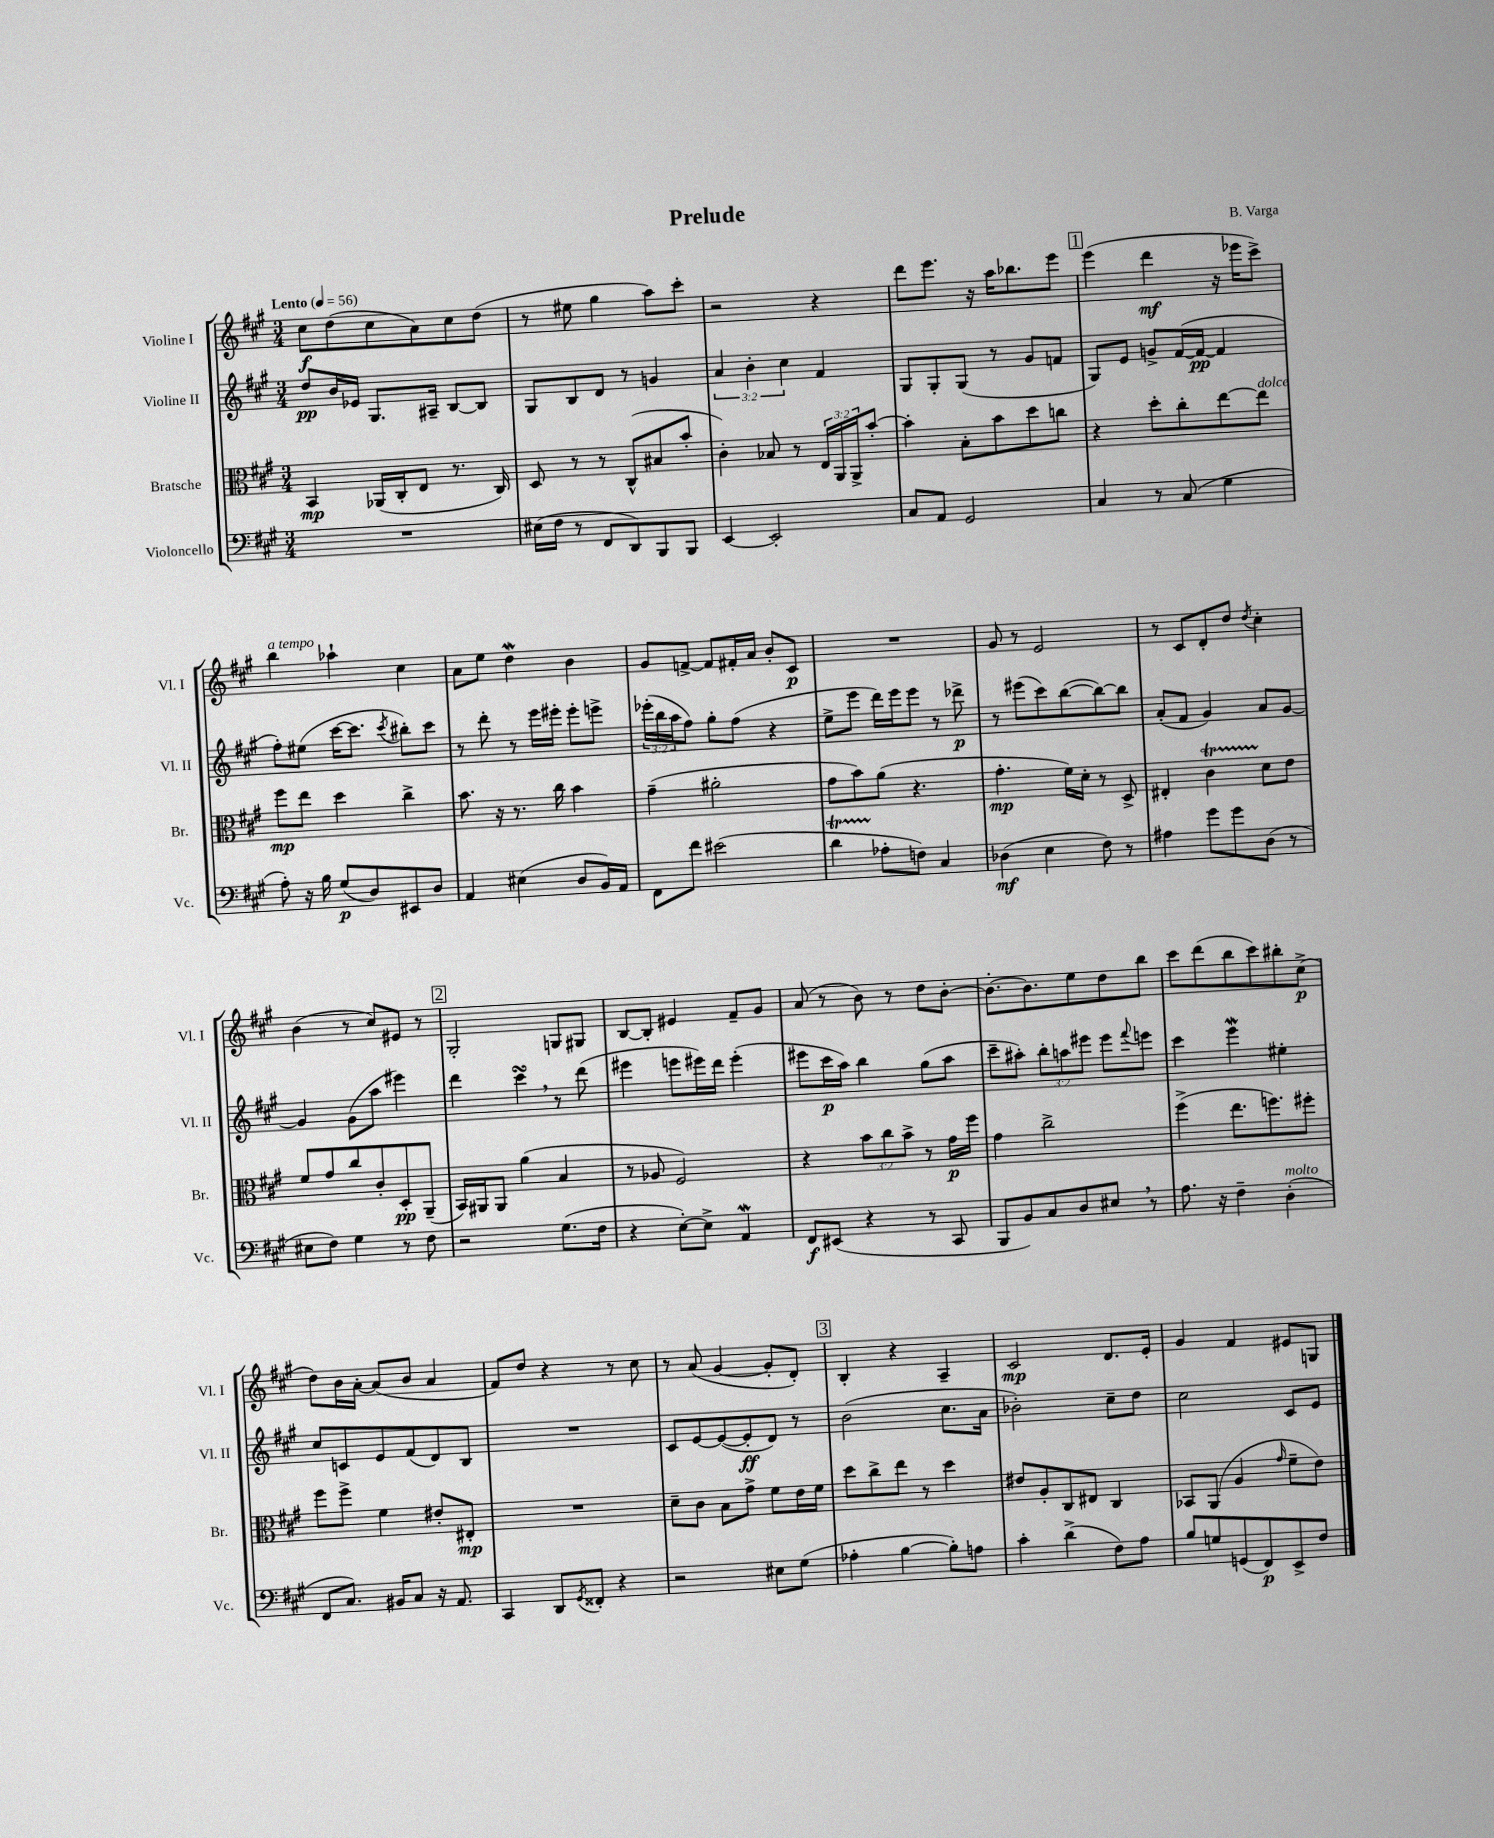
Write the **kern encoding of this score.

**kern	**dynam	**kern	**dynam	**kern	**dynam	**kern	**dynam
*part4	*part4	*part3	*part3	*part2	*part2	*part1	*part1
*staff4	*staff4	*staff3	*staff3	*staff2	*staff2	*staff1	*staff1
*I"Violoncello	*	*I"Bratsche	*	*I"Violine II	*	*I"Violine I	*
*I'Vc.	*	*I'Br.	*	*I'Vl. II	*	*I'Vl. I	*
*clefF4	*	*clefC3	*	*clefG2	*	*clefG2	*
*k[f#c#g#]	*	*k[f#c#g#]	*	*k[f#c#g#]	*	*k[f#c#g#]	*
*M3/4	*	*M3/4	*	*M3/4	*	*M3/4	*
*MM56	*	*MM56	*	*MM56	*	*MM56	*
=1	=1	=1	=1	=1	=1	=1	=1
!	!	!	!	!	!	!LO:TX:a:B:t=Lento	!
2.r	.	4BB/	mp	8dd/L	pp	8cc#\L	f
.	.	.	.	16b/L	.	(8dd\	.
.	.	.	.	16e-X/JJ	.	.	.
.	.	(16AA-X/LL	.	8.G#/L	.	8cc#\	.
.	.	16C#'/J	.	.	.	.	.
.	.	8E/J	.	.	.	8a\)	.
.	.	.	.	16A#X~/Jk	.	.	.
.	.	8.r	.	[8B/L	.	8cc#\	.
.	.	.	.	8B/J]	.	(8dd\J	.
.	.	16C#/)	.	.	.	.	.
=2	=2	=2	=2	=2	=2	=2	=2
(16E#X\LL	.	8D/	.	8G#/L	.	8r	.
16F#\JJ	.	.	.	.	.	.	.
8r	.	8r	.	8B/	.	8ee#X\	.
8FF#/L	.	8r	.	8d/J	.	4gg#\	.
8DD/)	.	(8C#^^/L	.	8r	.	.	.
8BBB/	.	8B#X/	.	4gn/	.	8aa\L)	.
8BBB/J	.	8b'/J	.	.	.	8ccc#'\J	.
=3	=3	=3	=3	=3	=3	=3	=3
[4EE/	.	4c#'\)	.	6a/	.	2r	.
.	.	.	.	6b'\	.	.	.
2EE'/]	.	8B-X/	.	.	.	.	.
.	.	.	.	6cc#\	.	.	.
.	.	8r	.	.	.	.	.
.	.	24E/LL	.	4f#/	.	4r	.
.	.	24AA/	.	.	.	.	.
.	.	24AA^/J	.	.	.	.	.
.	.	[8b'/J	.	.	.	.	.
=4	=4	=4	=4	=4	=4	=4	=4
8C#/L	.	4b'\]	.	8G#/L	.	8ddd\L	.
8AA/J	.	.	.	8G#'/	.	8.eee\J	.
2GG#/	.	8B'\L	.	(8G#/J	.	.	.
.	.	.	.	.	.	16r	.
.	.	8b\	.	8r	.	16aa\KL	.
.	.	.	.	.	.	8.bb-X\	.
.	.	8dd\	.	8g#/L	.	.	.
.	.	8ccn\J	.	8fn/J	.	8eee\J	.
!!LO:REH:place=s1:t=1
=5	=5	=5	=5	=5	=5	=5	=5
4C#/	.	4r	.	8G#/L)	.	(4eee\	.
.	.	.	.	8e/J	.	.	.
8r	.	8dd'\L	.	8gn^/L	.	4ddd\	mf
(8C#/	.	8cc#'\	.	([16f#/L	.	.	.
.	.	.	.	16f#/JJ_	pp	.	.
4G#\	.	[8ee\	.	4f#/]	.	16r	.
.	.	.	.	.	.	16eee-X\KL	.
!	!	!LO:TX:a:i:t=dolce	!	!	!	!	!
.	.	8ee\J]	.	.	.	8ccc#^\J)	.
!!LO:LB:g=z
=6	=6	=6	=6	=6	=6	=6	=6
!	!	!	!	!	!	!LO:TX:a:i:t=a tempo	!
8A'\)	.	8ff#\L	mp	8ff#'\L)	.	4bb\	.
16r	.	8ee\J	.	(8ee#X\J	.	.	.
16B\	.	.	.	.	.	.	.
(8G#/L	p	4dd\	.	[16ccc#\KL	.	4aa-X`\	.
.	.	.	.	8.ccc#\J]	.	.	.
8D/)	.	.	.	.	.	.	.
.	.	.	.	8qccc#/	.	.	.
8EE#X/	.	4cc#^\	.	8bb#X'\L)	.	4cc#\	.
8D/J	.	.	.	8ccc#\J	.	.	.
=7	=7	=7	=7	=7	=7	=7	=7
4AA/	.	8.b\	.	8r	.	8a\L	.
.	.	.	.	8ddd'\	.	8ee\J	.
.	.	16r	.	.	.	.	.
(4E#X\	.	8.r	.	8r	.	4ddw\	.
.	.	.	.	16eee\LL	.	.	.
.	.	16cc#\	.	16eee#X'\JJ	.	.	.
8D/L	.	4b\	.	8eee#'\L	.	4b\	.
16BB/L)	.	.	.	8eeen^\J	.	.	.
16AA/JJ	.	.	.	.	.	.	.
=8	=8	=8	=8	=8	=8	=8	=8
8FF#\L	.	(4g#~\	.	(24eee-X'\LL	.	8g#/L	.
.	.	.	.	24bb\	.	.	.
.	.	.	.	24aa\J	.	.	.
8f#\J	.	.	.	8ff#\J)	.	[8fn^/J	.
(2e#X\	.	2a#X'\	.	8gg#'\L	.	8f/L]	.
.	.	.	.	(8ff#\J	.	16f#X'/L	.
.	.	.	.	.	.	16a/JJ	.
.	.	.	.	4r	.	8b'/L	.
.	.	.	.	.	.	8c#/J	p
=9	=9	=9	=9	=9	=9	=9	=9
4dT\	.	8g#\L	.	8ee^\L	.	2.r	.
.	.	8b\)	.	8eee\J	.	.	.
8A-X'\L	.	(8a\J	.	16ddd\LL)	.	.	.
.	.	.	.	16eee\J	.	.	.
8Fn\J)	.	4.r	.	8eee\J	.	.	.
4C#/	.	.	.	8r	.	.	.
.	.	.	.	8ddd-X^\	p	.	.
=10	=10	=10	=10	=10	=10	=10	=10
(4D-X\	mf	4.g#'\	mp	8r	.	8g#/	.
.	.	.	.	(8eee#X\L	.	8r	.
4E\	.	.	.	8ccc#\)	.	2e/	.
.	.	16f#\LL)	.	([8bb\	.	.	.
.	.	16d'\JJ	.	.	.	.	.
8F#\)	.	8r	.	8bb\_)	.	.	.
8r	.	8D^/	.	8bb\J]	.	.	.
=11	=11	=11	=11	=11	=11	=11	=11
4A#X\	.	4E#X'/	.	(8a'/L	.	8r	.
.	.	.	.	8f#/J	.	8c#/L	.
8g#\L	.	4c#t\	.	4g#/)	.	8d'/	.
8g#\	.	.	.	.	.	8dd/J	.
.	.	.	.	.	.	8qdd/	.
(8D\J	.	8d\L	.	8a/L	.	4cc#'\	.
8r	.	8e\J	.	[8g#/J	.	.	.
!!LO:LB:g=z
=12	=12	=12	=12	=12	=12	=12	=12
8E#X\L	.	8f#/L	.	4g#/]	.	(4b\	.
8F#\J)	.	8g#/	.	.	.	.	.
4G#\	.	8cc#/	.	(8g#\L	.	8r	.
.	.	8c#'/	.	8aa\J	.	8cc#/L)	.
8r	.	8D'/	pp	4eee#X\)	.	8e#X/J	.
8F#\	.	(8AA~/J	.	.	.	8r	.
!!LO:REH:place=s1:t=2
=13	=13	=13	=13	=13	=13	=13	=13
2r	.	16BB/LL)	.	4ddd\	.	2G#'/	.
.	.	16AA#X/J	.	.	.	.	.
.	.	8AA#/J	.	.	.	.	.
.	.	(4a\	.	4ccc#sSsS,\	.	.	.
(8.G#\L	.	4B/	.	8r	.	8Gn/L	.
.	.	.	.	(8ddd\	.	8G#X/J	.
16F#\Jk	.	.	.	.	.	.	.
=14	=14	=14	=14	=14	=14	=14	=14
4r	.	8r	.	4eee#X\	.	[8B/L	.
.	.	8A-X/	.	.	.	8B'/J]	.
[8E'\L)	.	2F#/)	.	8eeen\L	.	4e#X/	.
8E^\J]	.	.	.	16eee#X\L)	.	.	.
.	.	.	.	16ddd\JJ	.	.	.
4AAw/	.	.	.	(4eee#'\	.	8f#~/L	.
.	.	.	.	.	.	8g#/J	.
=15	=15	=15	=15	=15	=15	=15	=15
8FF#/L	f	4r	.	8eee#X\L	.	(8a/	.
(8EE#X/J	.	.	.	16ccc#\L	p	8r	.
.	.	.	.	16aa\JJ)	.	.	.
4r	.	12b\L	.	4bb\	.	8b\)	.
.	.	12cc#\	.	.	.	.	.
.	.	.	.	.	.	8r	.
.	.	12b^\J	.	.	.	.	.
8r	.	8r	.	(8gg#\L	.	8dd\L	.
8CC#/	.	16g#\LL	p	8aa\J	.	[8b'\J	.
.	.	16ff#\JJ	.	.	.	.	.
=16	=16	=16	=16	=16	=16	=16	=16
8BBB/L	.	4g#\	.	8ccc#~\L	.	8.b'\L_	.
8BB/)	.	.	.	8aa#X'\J)	.	.	.
.	.	.	.	.	.	8.b\]	.
8C#/	.	2cc#^\	.	12bb'\L	.	.	.
.	.	.	.	12aan\	.	.	.
8D/	.	.	.	.	.	8ee\	.
.	.	.	.	12eee#X\J	.	.	.
8E#X,/J	.	.	.	8eee#\L	.	8dd\	.
.	.	.	.	8qqfff#/	.	.	.
8r	.	.	.	8eeen\J	.	8bb\J	.
=17	=17	=17	=17	=17	=17	=17	=17
8.A\	.	(4ff#^\	.	4ccc#\	.	8ccc#\L	.
.	.	.	.	.	.	(8ddd\	.
16r	.	.	.	.	.	.	.
4F#~\	.	8.ee\L	.	4eeeW\	.	8bb\	.
.	.	.	.	.	.	8ccc#\)	.
.	.	8.ffn\)	.	.	.	.	.
!LO:TX:a:i:t=molto	!	!	!	!	!	!	!
(4D'\	.	.	.	4ee#X'\	.	8bb#X'\	.
.	.	8ff#X'\J	.	.	.	(8cc#^\J	p
!!LO:LB:g=z
=18	=18	=18	=18	=18	=18	=18	=18
8FF#/L	.	8ff#\L	.	8cc#/L	.	8dd\L)	.
8.C#/J)	.	8ff#^\J	.	8cn/	.	16b\L	.
.	.	.	.	.	.	[16a'\JJ	.
.	.	4f#\	.	8e/	.	(8a/L]	.
16BB#X/KL	.	.	.	.	.	.	.
8C#/J	.	.	.	(8f#/	.	8b/J	.
16r	.	8e#X'/L	.	8d/)	.	4a/	.
8.AA/	.	.	.	.	.	.	.
.	.	8E#X'/J	mp	8B/J	.	.	.
=19	=19	=19	=19	=19	=19	=19	=19
4CC#/	.	2.r	.	2.r	.	8f#/L)	.
.	.	.	.	.	.	8dd/J	.
8DD/L	.	.	.	.	.	4r	.
8qGG#/	.	.	.	.	.	.	.
8FF##X'/J	.	.	.	.	.	.	.
4r	.	.	.	.	.	8r	.
.	.	.	.	.	.	8cc#\	.
=20	=20	=20	=20	=20	=20	=20	=20
2r	.	8d~\L	.	8c#/L	.	8r	.
.	.	8c#\J	.	[8e/	.	(8a/	.
.	.	8B\L	.	(8e/_	.	[4g#/	.
.	.	8g#^\J	.	8e'/]	ff	.	.
8E#X\L	.	8f#\L	.	8d/J)	.	8g#'/L]	.
(8G#\J	.	16e\L	.	8r	.	8d'/J)	.
.	.	16f#\JJ	.	.	.	.	.
!!LO:REH:place=s1:t=3
=21	=21	=21	=21	=21	=21	=21	=21
4A-X'\	.	8dd\L	.	(2b\	.	4B'/	.
.	.	8cc#^\	.	.	.	.	.
[4B\	.	8ee\J	.	.	.	4r	.
.	.	8r	.	.	.	.	.
8B'\L])	.	4dd\	.	8.cc#\L	.	4A~/	.
8An\J	.	.	.	.	.	.	.
.	.	.	.	16a\Jk	.	.	.
=22	=22	=22	=22	=22	=22	=22	=22
4c#'\	.	8e#X/L	.	2b-X'\)	.	2c#/	mp
.	.	8A'/	.	.	.	.	.
(4d^\	.	8C#/	.	.	.	.	.
.	.	8E#X/J	.	.	.	.	.
8F#\L)	.	4C#/	.	8cc#~\L	.	8.d/L	.
8A\J	.	.	.	8dd\J	.	.	.
.	.	.	.	.	.	16e'/Jk	.
=23	=23	=23	=23	=23	=23	=23	=23
8B/L	.	8BB-X/L	.	2cc#\	.	4g#/	.
8Gn/	.	(8AA/J	.	.	.	.	.
(8GGn/	.	4A/	.	.	.	4f#/	.
8FF#/)	p	.	.	.	.	.	.
.	.	16qqg#/	.	.	.	.	.
8EE^/	.	8f#~\L	.	8c#/L	.	8e#X/L	.
8F#/J	.	8e\J)	.	8e/J	.	8Gn/J	.
==	==	==	==	==	==	==	==
*-	*-	*-	*-	*-	*-	*-	*-
